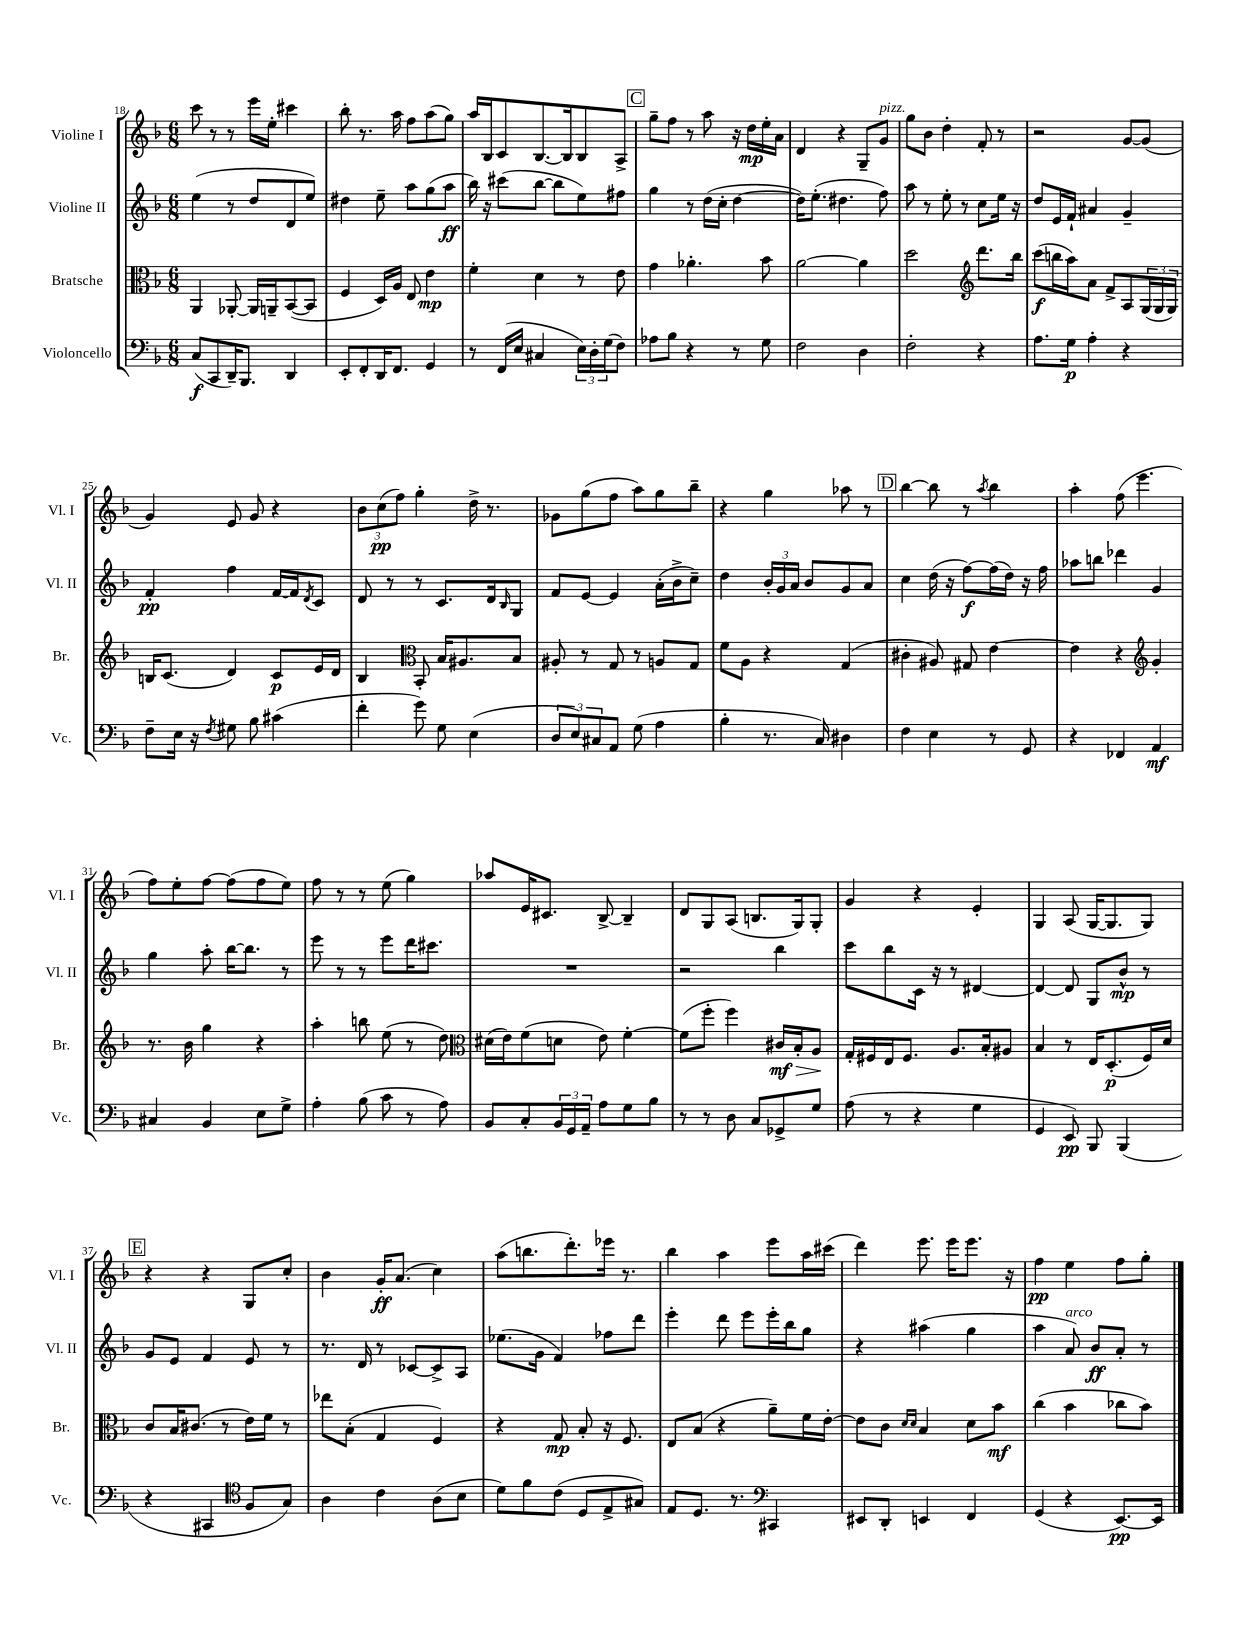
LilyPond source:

<<
\new StaffGroup <<
\new Staff = "s0" \with { instrumentName = "Violine I" shortInstrumentName = "Vl. I" } {
    \clef treble \key f \major \numericTimeSignature \time 6/8
    c'''8 r8 r8 e'''16 e''16-. cis'''4 |
    bes''8-. r8. a''16 f''8 a''8( g''8) |
    a''16 bes16 c'8 bes8.~ bes16 bes8 a8-> |
    \mark \markup { \box "C" } g''8-- f''8 r8 a''8 r16 d''16\mp e''16-. a'16 |
    d'4 r4 g8-- g'8^\markup { \italic "pizz." } |
    g''8 bes'8 d''4-. f'8-. r8 |
    r2 g'8~ g'8( |
    g'4) e'8 g'8 r4 |
    \tuplet 3/2 { bes'8 c''8\pp( f''8) } g''4-. d''16-> r8. |
    ges'8 g''8( f''8 a''8) g''8 bes''8-- |
    r4 g''4 aes''8 r8 |
    \mark \markup { \box "D" } bes''4~ bes''8 r8 \acciaccatura { a''8 } bes''4 |
    a''4-. f''8( e'''4. |
    f''8) e''8-. f''8~ f''8( f''8 e''8) |
    f''8 r8 r8 e''8( g''4) |
    aes''8 e'16 cis'8. bes8~-> bes4-- |
    d'8 g8 a8( b8. g16) g8-. |
    g'4 r4 e'4-. |
    g4 a8( g16~ g8. g8) |
    \mark \markup { \box "E" } r4 r4 g8 c''8-. |
    bes'4 g'16-.\ff a'8.( c''4) |
    a''8( b''8. d'''8.-.) ees'''16 r8. |
    bes''4 a''4 e'''8 a''16 cis'''16( |
    d'''4) e'''8. e'''16 e'''8. r16 |
    f''4\pp e''4 f''8 g''8-. \bar "|." |
}
\new Staff = "s1" \with { instrumentName = "Violine II" shortInstrumentName = "Vl. II" } {
    \clef treble \key f \major \numericTimeSignature \time 6/8
    e''4( r8 d''8 d'8 e''8) |
    dis''4 e''8-- a''8 g''8( a''8\ff |
    bes''16) r16 cis'''8( bes''8~ bes''8 e''8) fis''8 |
    \mark \markup { \box "C" } g''4 r8 d''16( c''16-. d''4~ |
    d''16) e''8.-.( dis''4. f''8) |
    a''8 r8 e''8-. r8 c''8 e''16 r16 |
    d''8 e'16 f'16-! ais'4 g'4-- |
    f'4-.\pp f''4 f'16~ f'16 \acciaccatura { d'8 } c'8 |
    d'8 r8 r8 c'8. d'16 \grace { bes16 } g8 |
    f'8 e'8~ e'4 a'16-.( bes'16-> c''8--) |
    d''4 \tuplet 3/2 { bes'16-. g'16 a'16 } bes'8 g'8 a'8 |
    \mark \markup { \box "D" } c''4 d''16( r16 f''8~\f) f''16( d''16) r16 f''16 |
    aes''8 b''8 des'''4 g'4 |
    g''4 a''8-. bes''16~ bes''8. r8 |
    e'''8 r8 r8 e'''8 d'''16 cis'''8. |
    R2. |
    r2 bes''4 |
    c'''8 bes''8 c'16 r16 r8 dis'4~ |
    dis'4~ dis'8 g8 bes'8-^\mp r8 |
    \mark \markup { \box "E" } g'8 e'8 f'4 e'8 r8 |
    r8. d'16 r8 ces'8~ ces'8-> a8 |
    ees''8.( g'16 f'4) fes''8 d'''8 |
    e'''4-. d'''8 e'''8 e'''16-. bes''16 g''8 |
    r4 ais''4( g''4 |
    a''4 a'8^\markup { \italic "arco" }) bes'8\ff a'8-. r8 \bar "|." |
}
\new Staff = "s2" \with { instrumentName = "Bratsche" shortInstrumentName = "Br." } {
    \clef alto \key f \major \numericTimeSignature \time 6/8
    a,4 aes,8~-. aes,16 a,16-- bes,8~( bes,8 |
    f4 d16) a16 e8 e'4\mp |
    f'4-. d'4 r8 e'8 |
    \mark \markup { \box "C" } g'4 aes'4.-. bes'8 |
    a'2~ a'4 |
    d''2 \clef treble d'''8. bes''16 |
    c'''8\f( b''16 a''16) a'8 f'8-> a8 \tuplet 3/2 { g16( g16 g16) } |
    b16 c'8.( d'4) c'8\p e'16 d'16 |
    bes4 \clef alto bes,8-. bes16 ais8. bes8 |
    ais8-. r8 g8 r8 a8 g8 |
    f'8 a8 r4 g4( |
    \mark \markup { \box "D" } cis'4-. ais8) gis8 e'4~ |
    e'4 r4 \clef treble g'4-. |
    r8. bes'16 g''4 r4 |
    a''4-. b''8 e''8( r8 d''8) |
    \clef alto dis'16( e'16) f'8( d'8 e'8) f'4~-. |
    f'8( f''8-. f''4) cis'16\mf\> bes16-. a8\! |
    g16-. fis16 e16 fis8. a8. bes16-. ais8 |
    bes4 r8 e16 d8.-.\p( f16) d'16 |
    \mark \markup { \box "E" } c'8 bes16 cis'8.( r8 e'16) f'16 r8 |
    ees''8 bes8-.( g4 f4) |
    r4 g8\mp bes8-. r16 f8. |
    e8 bes8( r4 a'8--) f'16 e'16~-. |
    e'8 c'8 \grace { d'16 d'16 } bes4 d'8 bes'8\mf |
    c''4( bes'4 ces''8 bes'8) \bar "|." |
}
\new Staff = "s3" \with { instrumentName = "Violoncello" shortInstrumentName = "Vc." } {
    \clef bass \key f \major \numericTimeSignature \time 6/8
    c8\f( c,8 d,16--) bes,,8. d,4 |
    e,8-. f,8-. d,16 f,8. g,4 |
    r8 f,16( e16 cis4 \tuplet 3/2 { e16) d16-. g16( } f8) |
    \mark \markup { \box "C" } aes8 bes8 r4 r8 g8 |
    f2 d4 |
    f2-. r4 |
    a8. g16\p a4-. r4 |
    f8-- e16 r16 \acciaccatura { f8 } gis8 bes8 cis'4( |
    f'4-. g'8) g8 e4( |
    \tuplet 3/2 { d8 e8) cis8 } a,8 g8( a4 |
    bes4-. r8. c16) dis4 |
    \mark \markup { \box "D" } f4 e4 r8 g,8 |
    r4 fes,4 a,4\mf |
    cis4 bes,4 e8 g8-> |
    a4-. bes8( c'8 r8 a8) |
    bes,8 c8-. \tuplet 3/2 { bes,16 g,16 a,16-- } a8 g8 bes8 |
    r8 r8 d8 c8 ges,8-> g8 |
    a8( r8 r4 g4 |
    g,4 e,8\pp) bes,,8 bes,,4( |
    \mark \markup { \box "E" } r4 cis,4 \clef tenor f8 g8) |
    a4 c'4 a8( bes8 |
    d'8) f'8 c'8( d8 e8-> gis8) |
    e8 d8. r8. \clef bass cis,4 |
    eis,8 d,8-. e,4 f,4 |
    g,4( r4 e,8.~\pp) e,16 \bar "|." |
}
>>
>>
\layout { \context { \Score currentBarNumber = #18 } }
